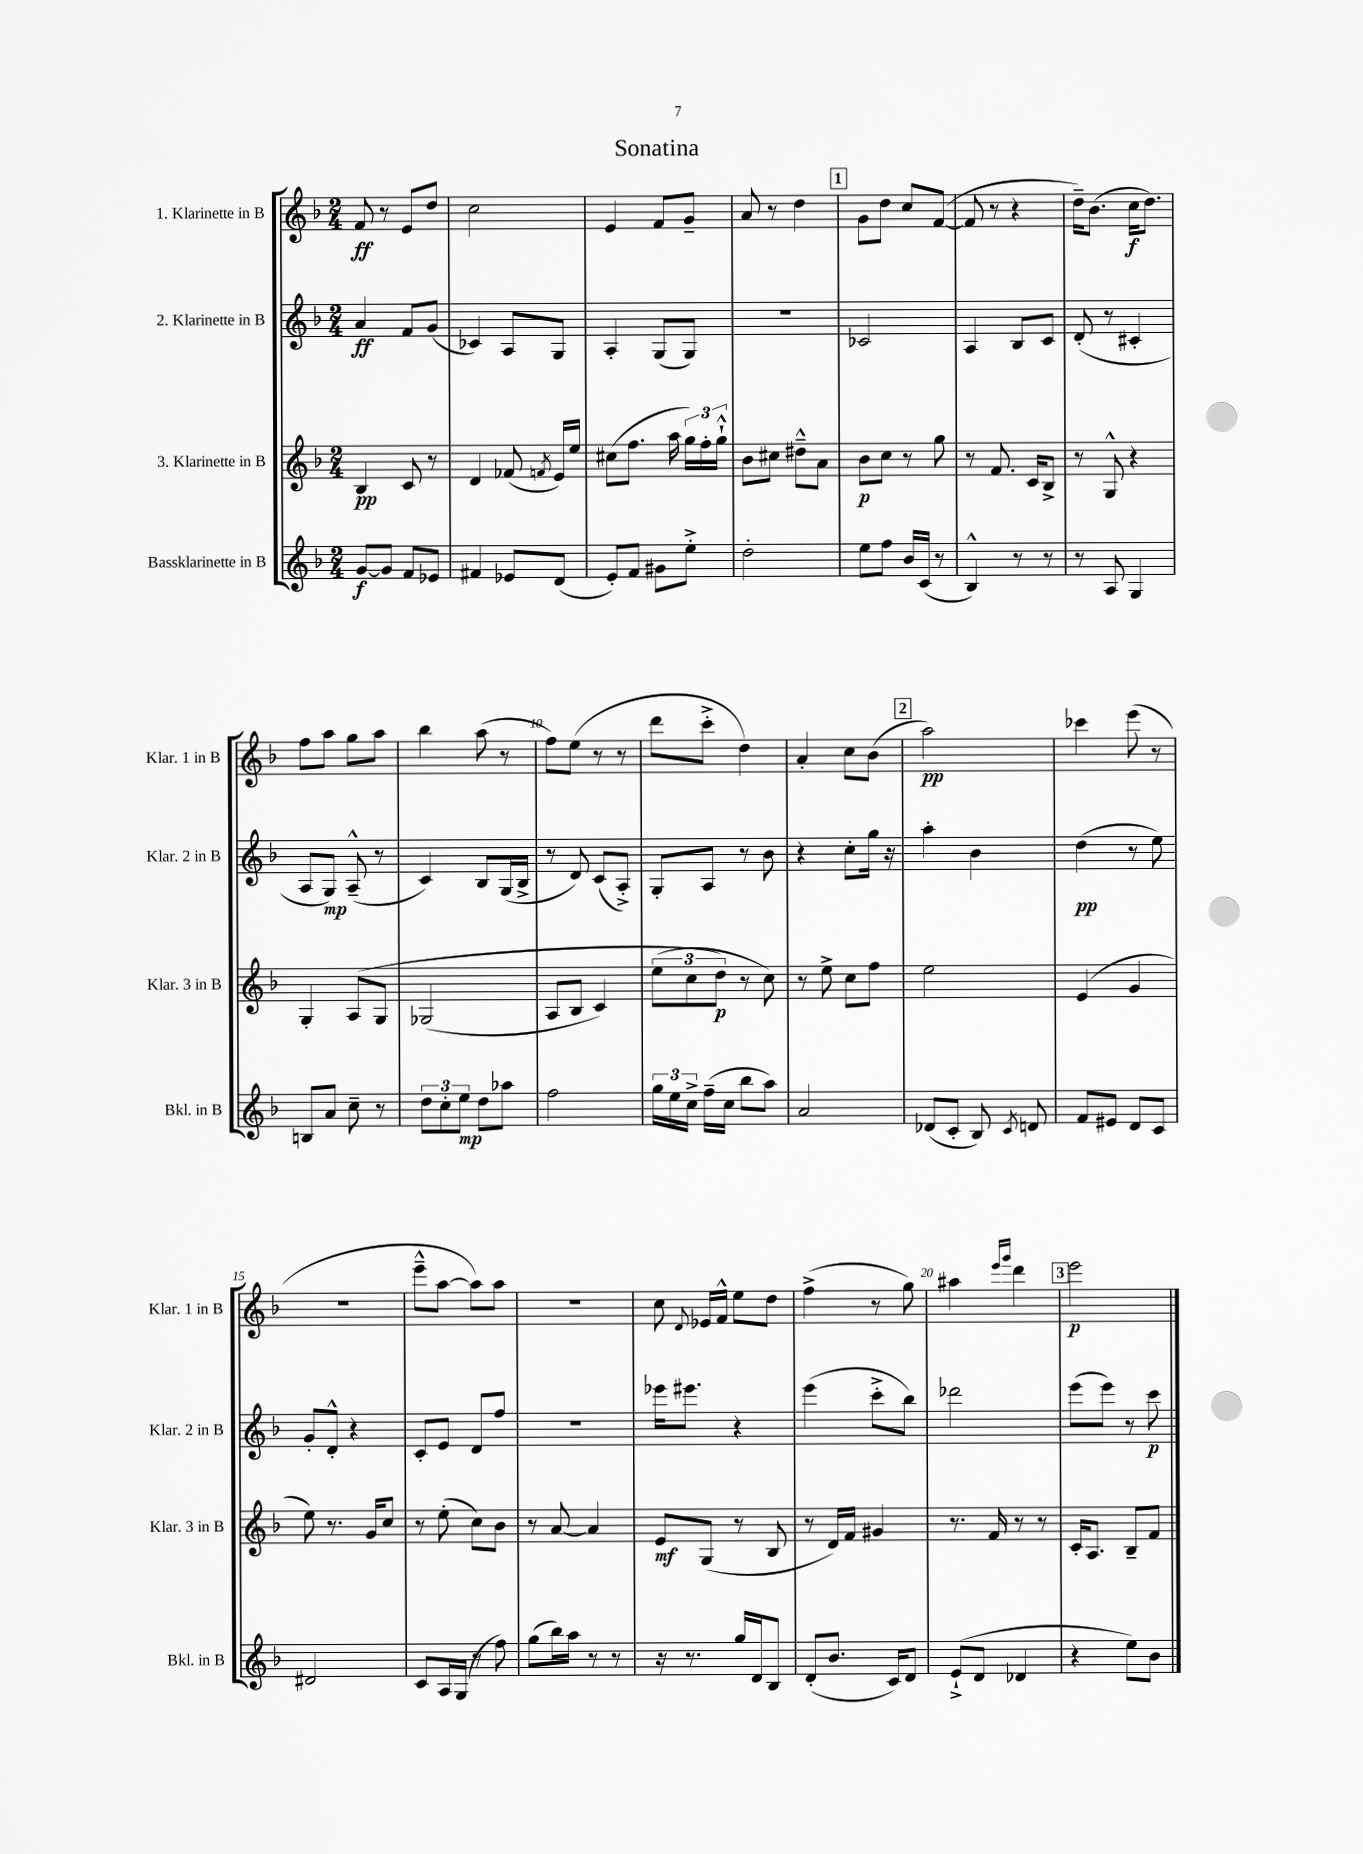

**kern	**kern	**kern	**kern
*staff4	*staff3	*staff2	*staff1
*clefG2	*clefG2	*clefG2	*clefG2
*k[b-]	*k[b-]	*k[b-]	*k[b-]
*M2/4	*M2/4	*M2/4	*M2/4
[8g	4B-	4a	8f
8g]	.	.	8r
8f	8c	8f	8e
8e-	8r	(8g	8dd
=	=	=	=
4f#	4d	4c-)	2cc
8e-	(8f-	8A	.
.	8qf	.	.
(8d	16e)	8G	.
.	16ee	.	.
=	=	=	=
8e')	(8cc#	4A'	4e
8f	8.ff	.	.
8g#	.	(8G	8f
.	16aa	.	.
8ee'^	24gg)	8G)	8g~
.	24ff'	.	.
.	24gg`^^	.	.
=	=	=	=
2dd'	8b-	2r	8a
.	8cc#	.	8r
.	8dd#~^^	.	4dd
.	8a	.	.
=	=	=	=
8ee	8b-	2c-	8g
8ff	8cc	.	8dd
16b-	8r	.	8cc
(16c	.	.	.
8r	8gg	.	([8f
=	=	=	=
4B-^^)	8r	4A	8f]
.	8.f	.	8r
8r	.	8B-	4r
.	16c	.	.
8r	8B-^	8c	.
=	=	=	=
8r	8r	(8d'	16dd~)
.	.	.	(8.b-
8A	8G^^	8r	.
4G	4r	4c#'	16cc
.	.	.	8.dd)
=	=	=	=
8B	4G'	8A	8ff
8a	.	8G)	8aa
8cc~	&(8A	(8A~^^	8gg
8r	8G	8r	8aa
=	=	=	=
12dd	(2G-	4c)	4bb-
12cc'	.	.	.
12ee	.	.	.
8dd	.	8B-	(8aa
8aa-	.	(16G	8r
.	.	16B-^	.
=	=	=	=
2ff	8A	8r	8ff)
.	8B-	8d)	(8ee
.	4c)	(8c	8r
.	.	8A'^)	8r
=	=	=	=
24gg	(12ee	8G'	8ddd
24ee	.	.	.
24cc^	12cc	.	.
(16ff~	.	8A	8ccc'^
.	12dd&)	.	.
16cc	.	.	.
8bb-	8r	8r	4dd)
8aa)	8cc)	8b-	.
=	=	=	=
2a	8r	4r	4a'
.	8ee^	.	.
.	8cc	8cc'	8cc
.	8ff	16gg	(8b-
.	.	16r	.
=	=	=	=
(8d-	2ee	4aa'	2aa)
8c'	.	.	.
8B-)	.	4b-	.
8qc	.	.	.
8d	.	.	.
=	=	=	=
8f	(4e	(4dd	4ccc-
8e#	.	.	.
8d	4g	8r	(8eee
8c	.	8ee)	8r
=	=	=	=
2d#	8ee)	8g'	2r
.	8.r	8d'^^	.
.	.	4r	.
.	16g	.	.
.	8cc	.	.
=	=	=	=
8c	8r	8c'	8eee~^^
16A	(8ee'	8e	[8aa
(16G	.	.	.
8r	8cc)	8d	8aa])
8ff)	8b-	8ff	8aa
=	=	=	=
(8gg	8r	2r	2r
16bb-)	[8a	.	.
16aa	.	.	.
8r	4a]	.	.
8r	.	.	.
=	=	=	=
16r	8e	16eee-	8cc
8.r	.	8.eee#	.
.	.	.	8qqd
.	(8G	.	16e-
.	.	.	16f^^
16gg	8r	4r	8ee
16d	.	.	.
8B-	8B-	.	8dd
=	=	=	=
(8d'	8r	(4eee	(4ff^
8.b-	16d)	.	.
.	16f	.	.
.	4g#	8ccc'^	8r
16c)	.	.	.
8d	.	8bb-)	8gg)
=	=	=	=
(8e`^	8.r	2ddd-	4aa#
8d	.	.	.
.	16f	.	.
.	.	.	16qqeee
.	.	.	16qqggg
4d-	8r	.	4ddd
.	8r	.	.
=	=	=	=
4r	16c'	(8eee	2eee
.	8.A	.	.
.	.	8eee)	.
8ee)	8B-~	8r	.
8b-	8f	8ccc	.
==	==	==	==
*-	*-	*-	*-
